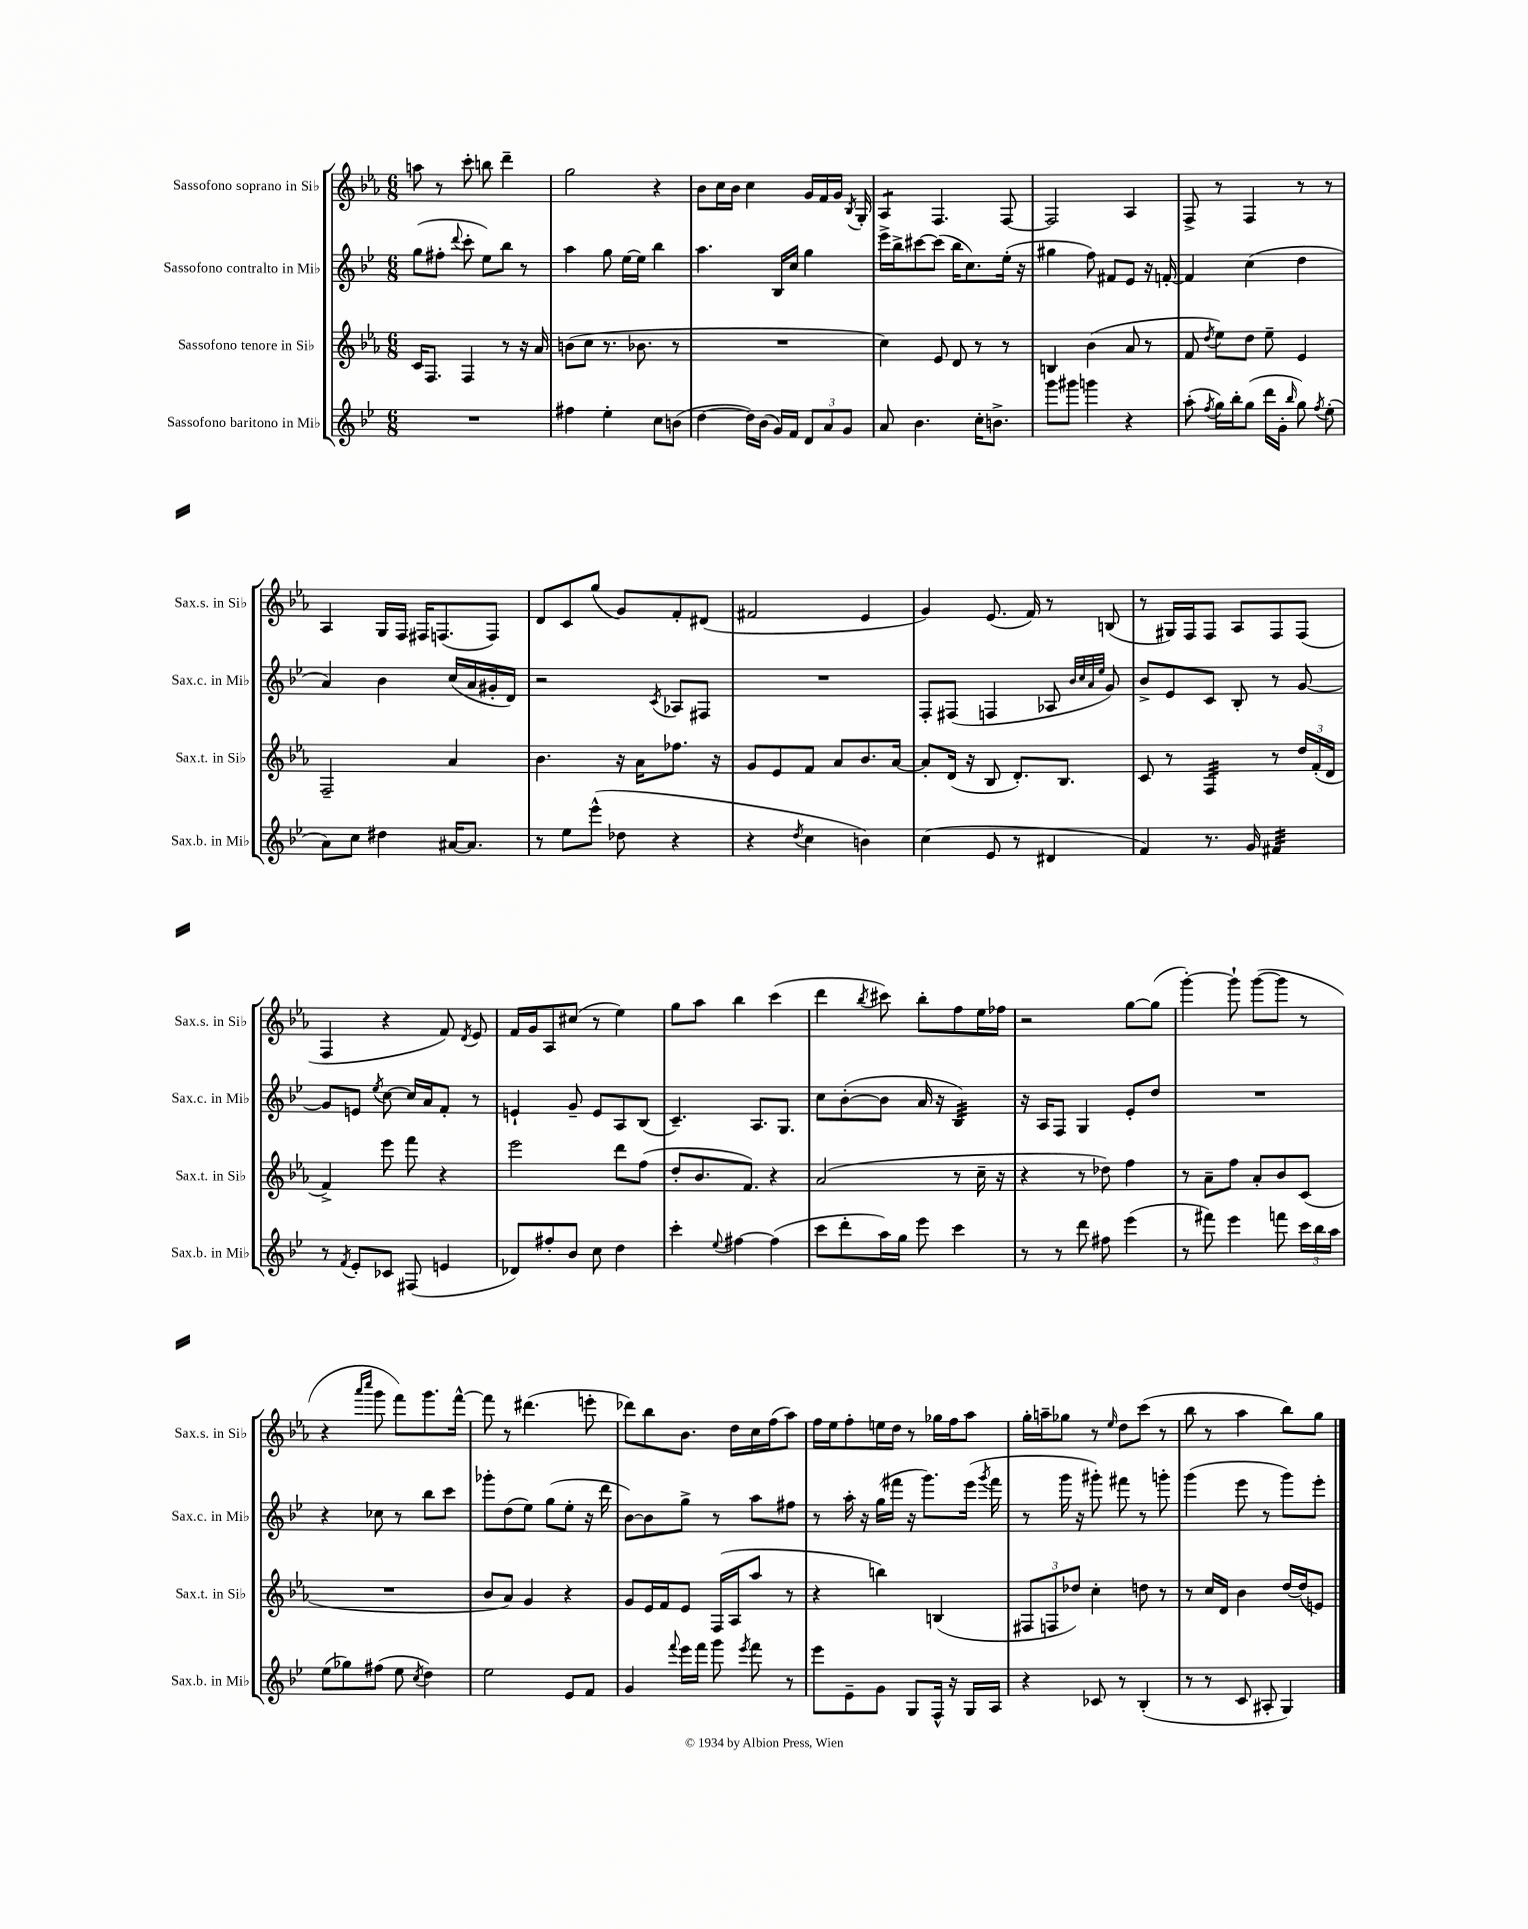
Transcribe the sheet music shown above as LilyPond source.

<<
\new StaffGroup <<
\new Staff = "s0" \with { instrumentName = "Sassofono soprano in Sib" shortInstrumentName = "Sax.s. in Sib" } {
    \clef treble \key ees \major \numericTimeSignature \time 6/8
    \autoBeamOff a''8 r8 c'''8-. b''8 d'''4-- |
    g''2 r4 |
    bes'8[ c''16 bes'16] c''4 g'16[ f'16 g'16] \acciaccatura { bes8 } g16-. |
    aes4:8 f4. f8~ |
    f2 aes4 |
    f8-> r8 f4 r8 r8 |
    aes4 g16[ f16] fis16[ f8.( f8]) |
    d'8[ c'8 g''8]( g'8[) f'8-. dis'8]( |
    fis'2 ees'4 |
    g'4) ees'8.( f'16) r8 b8( |
    r8 gis16[) f16 f8] aes8[ f8 f8]( |
    f4 r4 f'8) \acciaccatura { d'8 } ees'8 |
    f'16[ g'16 aes8 cis''8]( r8 ees''4) |
    g''8[ aes''8] bes''4 c'''4( |
    d'''4 \acciaccatura { bes''8 } cis'''8) bes''8[-. f''8 ees''16 fes''16] |
    r2 g''8[~ g''8]( |
    g'''4~-.) g'''8-! g'''8[~( g'''8] r8 |
    r4 \grace { aes'''16[ c''''16] } g'''8 f'''8[) g'''8. f'''16]~-^ |
    f'''8 r8 dis'''4.( e'''8-. |
    des'''8[) bes''8 bes'8.] d''16[ c''16 f''16( aes''8]) |
    f''16[ ees''16 f''8-. e''16 d''16] r8 ges''16[ f''16 aes''8] |
    g''16[-. a''16-- ges''8] r8 \grace { ees''16 } d''8[ c'''8]( r8 |
    bes''8 r8 aes''4 bes''8[) g''8] \bar "|." |
}
\new Staff = "s1" \with { instrumentName = "Sassofono contralto in Mib" shortInstrumentName = "Sax.c. in Mib" } {
    \clef treble \key bes \major \numericTimeSignature \time 6/8
    \autoBeamOff g''8[( fis''8]-. \appoggiatura { d'''8 } c'''8-. ees''8[) bes''8] r8 |
    a''4 g''8 ees''16[~ ees''16] bes''4 |
    a''4. bes16[ c''16] g''4 |
    ees'''16[-> bes''16-> cis'''8~ cis'''8]( bes''16[ c''8.) ees''16]-.( r16 |
    gis''4 f''8) fis'8[ ees'8] r16 f'16~-. |
    f'4 c''4( d''4 |
    a'4) bes'4 c''16[( a'16 gis'16-. d'16]) |
    r2 \acciaccatura { c'8 } aes8[ fis8] |
    R2. |
    f8[-. fis8]( f4 aes8 \grace { bes'32[ c''32 a'32 ees''32] } g'8) |
    bes'8[-> ees'8 c'8] bes8-. r8 g'8~ |
    g'8[ e'8] \acciaccatura { ees''8 } c''8~ c''16[ a'16 f'8]-. r8 |
    e'4-! g'8-- e'8[ a8 bes8]( |
    c'4.--) a8.[ g8.] |
    c''8[ bes'8~-.( bes'8] a'16 r16 bes4:32) |
    r16 a16[ f8] g4 ees'8[-. d''8] |
    R2. |
    r4 ces''8 r8 bes''8[ c'''8] |
    ges'''8[-. d''8( ees''8]) g''8[( ees''8]-. r16 d'''16 |
    bes'8[~) bes'8 g''8]-> r8 a''8[ fis''8] |
    r8 a''16-. r16 g''16[( fis'''16] r16 g'''8.[) ees'''16]( \acciaccatura { g'''8 } fis'''16 |
    r8 g'''16 r16 gis'''8-.) fis'''8 r8 g'''8-. |
    g'''4( ees'''8 r8 g'''8[) ees'''8]-. \bar "|." |
}
\new Staff = "s2" \with { instrumentName = "Sassofono tenore in Sib" shortInstrumentName = "Sax.t. in Sib" } {
    \clef treble \key ees \major \numericTimeSignature \time 6/8
    \autoBeamOff c'16[ f8.] f4 r8 r16 aes'16 |
    b'8[( c''8] r8. bes'8. r8 |
    R2. |
    c''4) ees'8 d'8 r8 r8 |
    b4 bes'4( aes'8 r8 |
    f'8 \acciaccatura { d''8 } ees''8[) d''8] ees''8-- ees'4 |
    f2-- aes'4 |
    bes'4. r16 aes'16[ fes''8.] r16 |
    g'8[ ees'8 f'8] aes'8[ bes'8. aes'16]~ |
    aes'8[-. d'16]( r16 bes8 d'8.[-.) bes8.] |
    c'8 r8 f4:32 r8 \tuplet 3/2 { d''16[ f'16-.( d'16] } |
    f'4->) ees'''8 f'''8 r4 |
    ees'''2 d'''8[ f''8]( |
    d''8[-. bes'8. f'8.]) r4 |
    aes'2( r8 c''16-- r16 |
    r4 r8 des''8) f''4 |
    r8 aes'8[-- f''8] aes'8[-. bes'8 c'8]( |
    R2. |
    bes'8[ aes'8]) g'4 r4 |
    g'8[ ees'16 f'16 ees'8] f16[( aes16 aes''8] r8 |
    r4 b''4) b4( |
    \tuplet 3/2 { fis8[ f8 des''8]) } c''4-. d''8 r8 |
    r8 c''16[ d'16] bes'4 d''16[~ d''16( e'8]) \bar "|." |
}
\new Staff = "s3" \with { instrumentName = "Sassofono baritono in Mib" shortInstrumentName = "Sax.b. in Mib" } {
    \clef treble \key bes \major \numericTimeSignature \time 6/8
    \autoBeamOff R2. |
    fis''4 ees''4-. c''8[ b'8]( |
    d''4~ d''16[) bes'16]( g'16[) f'16] \tuplet 3/2 { d'8[ a'8 g'8] } |
    a'8 bes'4. c''16[-. b'8.]-> |
    g'''8[ gis'''8] g'''4 r4 |
    a''8-.( \acciaccatura { f''8 } g''16[) bes''16-. g''8]( d'''16[ g'16]-. \grace { bes''16 } g''8) \acciaccatura { f''8 } ees''8-.( |
    a'8[) c''8] dis''4 ais'16[~ ais'8.] |
    r8 ees''8[ ees'''8]-^( des''8 r4 |
    r4 \acciaccatura { d''8 } c''4 b'4) |
    c''4( ees'8 r8 dis'4 |
    f'4) r8. g'16 fis'4:32 |
    r8 \acciaccatura { f'8 } ees'8[-. ces'8] fis8( e'4 |
    des'8[) fis''8-. bes'8] c''8 d''4 |
    c'''4-. \appoggiatura { ees''8 } fis''4~ fis''4( |
    c'''8[ d'''8-. a''16) g''16] ees'''8 c'''4 |
    r8 r8 d'''8 fis''8 ees'''4( |
    r8 fis'''8) ees'''4 f'''8 \tuplet 3/2 { c'''16[ bes''16 a''16] } |
    ees''8[( ges''8) fis''8]( ees''8 \acciaccatura { c''8 } d''4) |
    ees''2 ees'8[ f'8] |
    g'4 \appoggiatura { f'''8 } ees'''16[ f'''16] g'''8 \acciaccatura { ees'''8 } f'''8 r8 |
    ees'''8[ ees'8-- g'8] g8[ f16]-^ r16 g16[ a16] |
    r4 ces'8 r8 bes4-.( |
    r8 r8 c'8 ais8-. g4) \bar "|." |
}
>>
>>
\layout { \context { \Score \remove "Bar_number_engraver" } }
